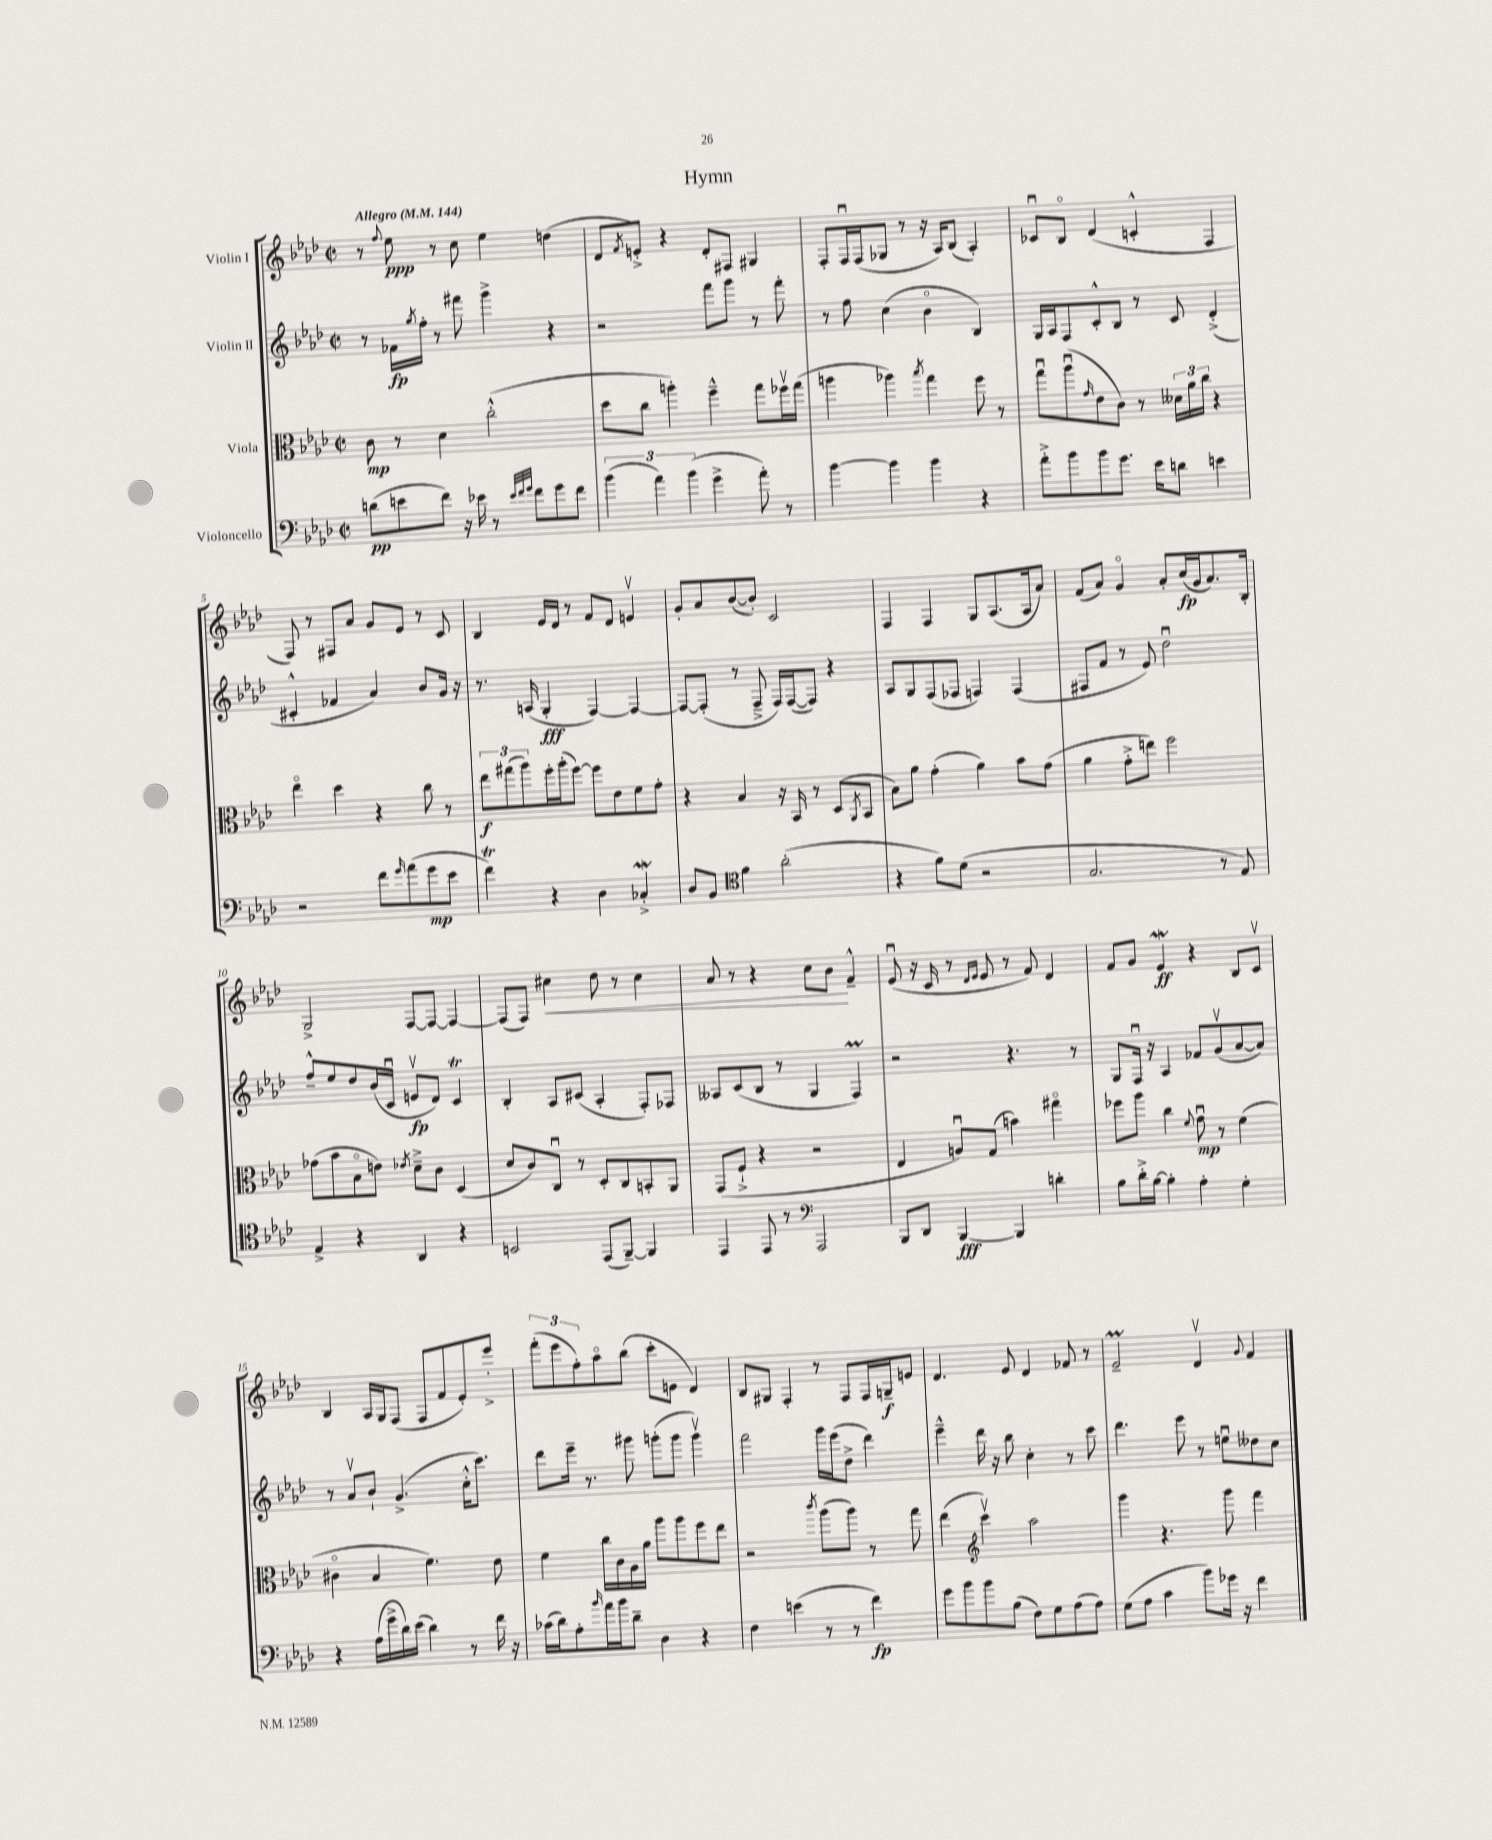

**kern	**dynam	**kern	**dynam	**kern	**dynam	**kern	**dynam
*part4	*part4	*part3	*part3	*part2	*part2	*part1	*part1
*staff4	*staff4	*staff3	*staff3	*staff2	*staff2	*staff1	*staff1
*I"Violoncello	*	*I"Viola	*	*I"Violin II	*	*I"Violin I	*
*clefF4	*	*clefC3	*	*clefG2	*	*clefG2	*
*k[b-e-a-d-]	*	*k[b-e-a-d-]	*	*k[b-e-a-d-]	*	*k[b-e-a-d-]	*
*M2/2	*	*M2/2	*	*M2/2	*	*M2/2	*
*met(c|)	*	*met(c|)	*	*met(c|)	*	*met(c|)	*
*MM144	*	*MM144	*	*MM144	*	*MM144	*
=1	=1	=1	=1	=1	=1	=1	=1
!	!	!	!	!	!	!LO:TX:a:B:t=Allegro	!
(8dn\L	pp	8c\	mp	8r	.	8r	.
.	.	.	.	.	.	8qqff/	.
8en\	.	8r	.	16f-X\LL	fp	8ee-\	ppp
.	.	.	.	8qgg/	.	.	.
.	.	.	.	16ff'\JJ	.	.	.
8f\J)	.	4d-\	.	8r	.	8r	.
16r	.	.	.	8fff#X\	.	8cc\	.
16e-X\	.	.	.	.	.	.	.
8r	.	(2cc'^^\	.	4ggg^\	.	4ee-\	.
32qqe-/LLL	.	.	.	.	.	.	.
32qqf/	.	.	.	.	.	.	.
32qqg/JJJ	.	.	.	.	.	.	.
8f\L	.	.	.	.	.	.	.
8g\	.	.	.	4r	.	(4ddn\	.
8f\J	.	.	.	.	.	.	.
=2	=2	=2	=2	=2	=2	=2	=2
(6b-\	.	8dd-\L	.	2r	.	8d-/L	.
.	.	.	.	.	.	8qf/	.
.	.	8cc\J	.	.	.	8en'^/J)	.
6a-\)	.	.	.	.	.	.	.
.	.	4aan'\)	.	.	.	4r	.
(6b-\	.	.	.	.	.	.	.
4g^\	.	4ff~^^\	.	8fff\L	.	8d-'/L	.
.	.	.	.	8ggg\J	.	8F#X/J	.
8a-'\)	.	8gg\L	.	8r	.	4G#X/	.
8r	.	16ff-Xv\L	.	8fff'\	.	.	.
.	.	(16gg\JJ	.	.	.	.	.
=3	=3	=3	=3	=3	=3	=3	=3
[4b-\	.	4aan\	.	8r	.	8F'/L	.
.	.	.	.	8ff\	.	16Fu/L	.
.	.	.	.	.	.	(16F/J	.
4b-\]	.	4aa-X\)	.	(4cc\	.	8G-X/J	.
.	.	.	.	.	.	8r	.
.	.	8qbb-/	.	.	.	.	.
4b-\	.	4gg\	.	4b-\	.	16r	.
.	.	.	.	.	.	16A-/KL)	.
.	.	.	.	.	.	(8B-/J	.
4r	.	8ff\	.	4B-/)	.	4A-'/)	.
.	.	8r	.	.	.	.	.
=4	=4	=4	=4	=4	=4	=4	=4
8a-'^\L	.	8ggu\L	.	16G/LL	.	8c-Xu/L	.
.	.	.	.	16A-/J	.	.	.
8b-\	.	(8aa-u\	.	8F/	.	8B-/J	.
.	.	16qqg/	.	.	.	.	.
8b-\	.	8e-\	.	8c'^^/	.	(4d-/	.
8.g\J	.	8c\J)	.	8B-/J	.	.	.
.	.	8r	.	8r	.	4cn'^^/	.
16e-\KL	.	.	.	.	.	.	.
8dn\J	.	24d--X\LL	.	8c/	.	.	.
.	.	24a-\	.	.	.	.	.
.	.	24cc\JJ	.	.	.	.	.
4en\	.	4r	.	(4d-'^/	.	4F/	.
!!LO:LB:g=z
=5	=5	=5	=5	=5	=5	=5	=5
2r	.	4ee-\	.	4c#X'^^/	.	8F/)	.
.	.	.	.	.	.	8r	.
.	.	4dd-\	.	4f-X/	.	8F#X/L	.
.	.	.	.	.	.	8a-/J	.
8f\L	.	4r	.	4a-/)	.	8g/L	.
16qqg/	.	.	.	.	.	.	.
(8a-\	.	.	.	.	.	8e-/J	.
8g\	mp	8cc\	.	8b-/L	.	8r	.
8e-\J	.	8r	.	16g/Jk	.	8c/	.
.	.	.	.	16r	.	.	.
=6	=6	=6	=6	=6	=6	=6	=6
4fT\)	.	12ee-\L	f	8.r	.	4B-/	.
.	.	(12gg#X\	.	.	.	.	.
.	.	12aa-\)	.	.	.	.	.
.	.	.	.	(16An/	.	.	.
4r	.	16ff'\L	.	4G'/	fff	16e-/LL	.
.	.	(16aa-'\J	.	.	.	16d-/JJ	.
.	.	[8ff\J)	.	.	.	8r	.
4D-\	.	8ff\L]	.	[4F/)	.	8f/L	.
.	.	8e-\	.	.	.	8d-/J	.
4C-Xw'^/	.	8f\	.	4F/_	.	4env/	.
.	.	8g'\J	.	.	.	.	.
=7	=7	=7	=7	=7	=7	=7	=7
8D-/L	.	4r	.	8F/L_	.	8g'/L	.
8BB-/J	.	.	.	(8F'/J]	.	8a-/	.
*clefC4	*	*	*	*	*	*	*
4f\	.	4B-/	.	8r	.	([8b-/	.
.	.	.	.	8F~^/	.	8b-'/J])	.
(2a-'\	.	16r	.	16F/LL)	.	2c/	.
.	.	16BB-/	.	([16F/J	.	.	.
.	.	8r	.	8F/J])	.	.	.
.	.	(8D-/L	.	4r	.	.	.
.	.	8qAA-/	.	.	.	.	.
.	.	8BB-/J	.	.	.	.	.
=8	=8	=8	=8	=8	=8	=8	=8
4r	.	8B-\L)	.	8A-/L	.	4F/	.
.	.	8a-\J	.	8G/	.	.	.
8f\L)	.	(4g'\	.	(8F/	.	4F/	.
(8d-\J	.	.	.	8F-X/J	.	.	.
2r	.	4a-\)	.	4Fn/)	.	8G/L	.
.	.	.	.	.	.	(8.A-/	.
.	.	8b-\L	.	(4F/	.	.	.
.	.	.	.	.	.	16A-/k	.
.	.	(8g\J	.	.	.	8a-/J)	.
=9	=9	=9	=9	=9	=9	=9	=9
2.G/	.	4a-\	.	8F#X/L	.	(8f/L	.
.	.	.	.	8f/J	.	8a-/J)	.
.	.	8g'^\L	.	8r	.	4g/	.
.	.	8een\J)	.	8e-/)	.	.	.
.	.	2ff\	.	2dd-u\	.	8a-'/L	.
.	.	.	.	.	.	(16cc/L	fp
.	.	.	.	.	.	16g/J	.
8r	.	.	.	.	.	8.a-/)	.
8E-/)	.	.	.	.	.	.	.
.	.	.	.	.	.	16B-'/Jk	.
!!LO:LB:g=z
=10	=10	=10	=10	=10	=10	=10	=10
4E-^/	.	(8g-X\L	.	8ff~^^/L	.	2G^/	.
.	.	8b-\	.	8ee-/	.	.	.
4r	.	8B-\	.	8dd-/	.	.	.
.	.	8en\J)	.	(16b-/L	.	.	.
.	.	.	.	16cu/JJ	.	.	.
.	.	8qe-X/	.	.	.	.	.
4AA-/	.	8d-~^\L	.	8env/L	fp	[8F/L	.
.	.	8c\J	.	8d-/J)	.	8F/J_	.
4r	.	(4D-/	.	4ct/	.	4F/_	.
=11	=11	=11	=11	=11	=11	=11	=11
2BBn/	.	8d-/L	.	4B-'/	.	(8F/L]	.
.	.	8c/)	.	.	.	8F/J)	.
!	!	!	!	!	!	!	!LO:HP:b
.	.	8Cu/J	.	8A-/L	.	4cc#X\	<
.	.	8r	.	(8c#X/J	.	.	.
(8EE-/L	.	8D-'/L	.	4A-'/	.	8dd-\	.
[8FF~/J)	.	8C/	.	.	.	8r	.
4FF/]	.	8BBn'/	.	8F'/L)	.	4cc#\	.
.	.	8AA-/J	.	8F-X/J	.	.	.
=12	=12	=12	=12	=12	=12	=12	=12
4EE-/	.	(8GG/L	.	8A--X/L	.	8a-/	.
.	.	8F`^/J	.	(8c/	.	8r	.
8EE-/	.	4r	.	8B-/J	.	4r	.
8r	.	.	.	8r	.	.	.
*clefF4	*	*	*	*	*	*	*
2AAA-/	.	2r	.	4G/	.	8cc\L	.
.	.	.	.	.	.	8b-\J	.
.	.	.	.	4FM/)	.	4f~^^/	[
=13	=13	=13	=13	=13	=13	=13	=13
8BBB-/L	.	4E-/	.	2r	.	(8e-u/	.
8DD-/J	.	.	.	.	.	16r	.
.	.	.	.	.	.	16c/	.
[4BBB-/	fff	8Anu/L)	.	.	.	8r	.
.	.	.	.	.	.	16qqd-/LL	.
.	.	.	.	.	.	16qqe-/JJ	.
.	.	(8G/J	.	.	.	8e-/	.
4BBB-/]	.	4bn\)	.	4.r	.	8r	.
.	.	.	.	.	.	8f/)	.
4dn'\	.	4gg#X\	.	.	.	4d-/	.
.	.	.	.	8r	.	.	.
=14	=14	=14	=14	=14	=14	=14	=14
8B-\L	.	8ff-X\L	.	8G/L	.	8f/L	.
16d-'^\L	.	8aa-\J	.	16Fu/Jk	.	8g/J	.
[16B-\JJ	.	.	.	16r	.	.	.
4B-'\]	.	4cc\	.	4A-/	.	4e-W/	ff
.	.	8qqf/	.	.	.	.	.
4A-'\	.	8gu\	mp	8f-X/L	.	4r	.
.	.	8r	.	(8gv/	.	.	.
4G'\	.	(4f\	.	[8a-/	.	8B-/L	.
.	.	.	.	8a-/J])	.	8cv/J	.
!!LO:LB:g=z
=15	=15	=15	=15	=15	=15	=15	=15
4r	.	4c#X\	.	8r	.	4B-/	.
.	.	.	.	8a-v/L	.	.	.
(16A-\LL	.	4B-/	.	8b-`/J	.	16A-/LL	.
16g^\	.	.	.	.	.	16G/J	.
16d-\)	.	.	.	(4.g^/	.	(8F/J	.
(16e-\JJ	.	.	.	.	.	.	.
4d-\)	.	4.f\)	.	.	.	8F/L	.
.	.	.	.	.	.	8f/	.
8r	.	.	.	16cc'^^\KL	.	8e-'/)	.
.	.	.	.	8.ccc\J)	.	.	.
16f\	.	8e-\	.	.	.	8eee-'^/J	.
16r	.	.	.	.	.	.	.
=16	=16	=16	=16	=16	=16	=16	=16
(16c-X\LL	.	4f\	.	8ddd-\L	.	(12fff'\L	.
16d-\J)	.	.	.	.	.	.	.
.	.	.	.	.	.	12eee-\	.
8A-'\	.	.	.	16eee-~\Jk	.	.	.
.	.	.	.	.	.	12ff'\)	.
.	.	.	.	8.r	.	.	.
16qqb-/	.	.	.	.	.	.	.
16a-\L	.	16cc\LL	.	.	.	8aa-\	.
16b-\J	.	16c\	.	.	.	.	.
8d-~\J	.	16A-\	.	8ggg#X\	.	(8bb-\J	.
.	.	16a-\JJ	.	.	.	.	.
4D-\	.	8aa-\L	.	(8gggn'\L	.	8ccc'\L	.
.	.	8aa-\	.	8ggg\J	.	8en\J	.
4r	.	8ff\	.	4gggv\)	.	4d-/)	.
.	.	8ee-\J	.	.	.	.	.
=17	=17	=17	=17	=17	=17	=17	=17
4F\	.	2r	.	2fff\	.	8B-/L	.
.	.	.	.	.	.	8G#X/J	.
(4en\	.	.	.	.	.	4F'/	.
.	.	8qccc/	.	.	.	.	.
8r	.	(8aa-\L	.	16ggg\LL	.	8r	.
.	.	.	.	(16eee-\J	.	.	.
8r	.	8aa-\J)	.	8dd-^\J	.	8F/L	.
4f\)	fp	8r	.	4ddd-\)	.	16F/L	.
.	.	.	.	.	.	16Gn~/J	f
.	.	8gg\	.	.	.	8en/J	.
=18	=18	=18	=18	=18	=18	=18	=18
8g\L	.	(4ee-\	.	4eee-~^^\	.	4.d-/	.
8b-\	.	.	.	.	.	.	.
*	*	*clefG2	*	*	*	*	*
8b-\	.	4cccv\)	.	16ddd-\	.	.	.
.	.	.	.	16r	.	.	.
(8B-\J	.	.	.	8bb-\	.	8e-/	.
8F\L)	.	2aa-\	.	4cc'\	.	4d-/	.
8G\	.	.	.	.	.	.	.
(8A-\	.	.	.	8r	.	8f-X/	.
8A-\J)	.	.	.	8ccc\	.	8r	.
=19	=19	=19	=19	=19	=19	=19	=19
(8G\L	.	4ggg\	.	4.ddd-\	.	2e-M~/	.
8A-\J	.	.	.	.	.	.	.
4c\	.	4.r	.	.	.	.	.
.	.	.	.	8eee-\	.	.	.
8b-\L)	.	.	.	8r	.	4d-v/	.
16g-X\Jk	.	8ggg\	.	8eenu\L	.	.	.
16r	.	.	.	.	.	.	.
.	.	.	.	.	.	8qqg/	.
4f\	.	4fff\	.	8dd--X\	.	4f/	.
.	.	.	.	8cc\J	.	.	.
==	==	==	==	==	==	==	==
*-	*-	*-	*-	*-	*-	*-	*-
